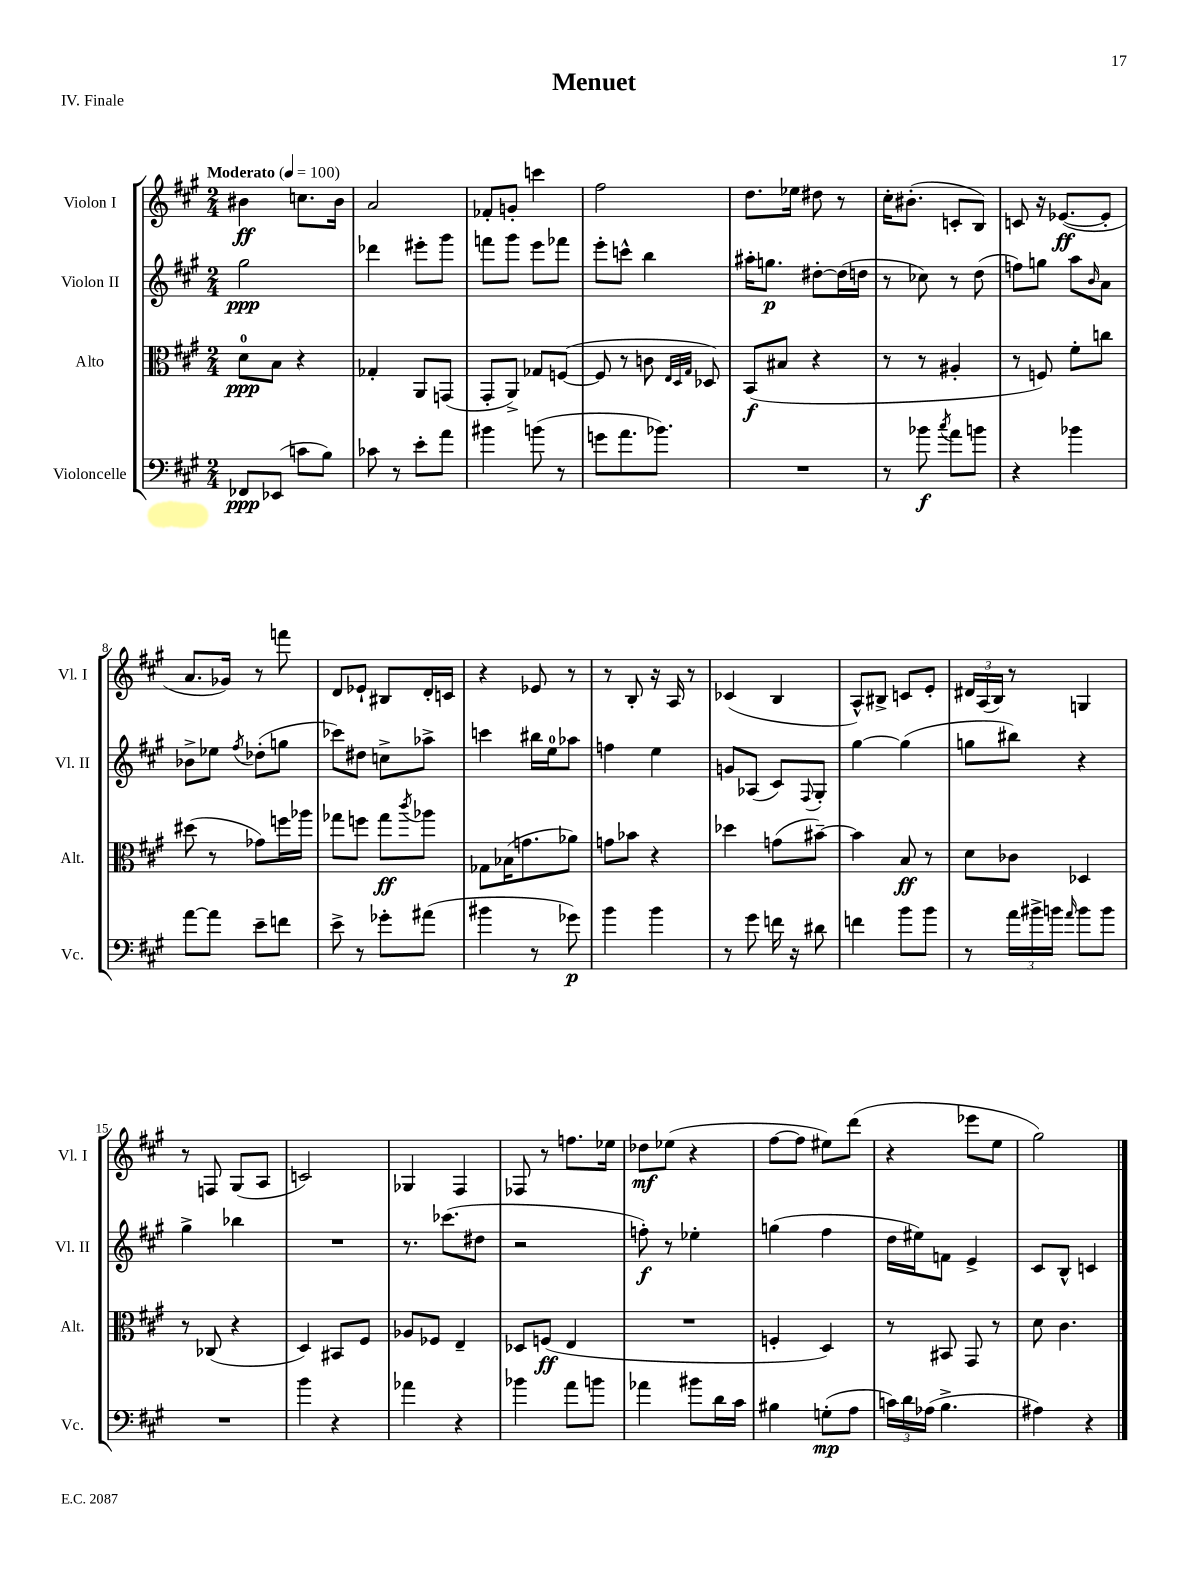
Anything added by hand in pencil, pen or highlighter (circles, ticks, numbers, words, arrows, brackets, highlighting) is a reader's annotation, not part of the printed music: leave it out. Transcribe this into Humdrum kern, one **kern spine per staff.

**kern	**kern	**kern	**kern
*staff4	*staff3	*staff2	*staff1
*clefF4	*clefC3	*clefG2	*clefG2
*k[f#c#g#]	*k[f#c#g#]	*k[f#c#g#]	*k[f#c#g#]
*M2/4	*M2/4	*M2/4	*M2/4
*MM100	*MM100	*MM100	*MM100
8FF-/L	8d\L	2gg#\	4b#\
(8EE-/J	8B\J	.	.
8c\L	4r	.	8.cc\L
8B\J)	.	.	.
.	.	.	16b#\Jk
=	=	=	=
8c-\	4G-'/	4ddd-\	2a/
8r	.	.	.
8e'\L	8AA/L	8eee#'\L	.
8a\J	(8GG/J	8ggg#\J	.
=	=	=	=
4b#\	8GG#'/L	8fff\L	8f-'/L
.	8AA^/J)	8ggg#\J	8g'/J
(8b\	8G-/L	8eee\L	4ccc\
8r	([8F/J	8fff-\J	.
=	=	=	=
8g\L	8F/]	8eee'\L	2ff#\
8.a\	8r	8ccc^^\J	.
.	8c\	4bb\	.
8.b-\J)	.	.	.
.	32qqE/LLL	.	.
.	32qqD/	.	.
.	32qqG#/JJJ	.	.
.	8D-/)	.	.
=	=	=	=
2r	(8BB/L	16aa#'\LK	8.dd\L
.	.	8.gg\J	.
.	8B#/J	.	.
.	.	.	16ee-\Jk
.	4r	[8dd#'\L	8dd#\
.	.	(16dd#\]L	8r
.	.	16dd\JJ	.
=	=	=	=
8r	8r	8r	16cc#'\LK
.	.	.	(8.b#'\J
8b-\	8r	8cc-\)	.
8qcc#/	.	.	.
8a\L	4A#'/	8r	8c'/L
8b\J	.	(8dd\	8B/J)
=	=	=	=
4r	8r	8ff\L)	8c/
.	8F/)	8gg\J	16r
.	.	.	([8.e-/L
4b-\	8f#'\L	8aa\L	.
.	.	16qqb/	.
.	8cc\J	8a\J	8e-'/]J
=	=	=	=
[8a\L	(8dd#\	8b-^\L	8.a/L
8a\]J	8r	8ee-\J	.
.	.	.	16g-/Jk)
.	.	8qff#/	.
8e~\L	8g-\L)	(8dd-'\L	8r
8f\J	16ff\L	8gg\J	8fff\
.	16aa-\JJ	.	.
=	=	=	=
8e^\	8gg-\L	8ccc-\L)	8d/L
8r	8ff\J	8dd#\J	8e-`/J
8g-'\L	8gg-\L	8cc^\L	8B#/L
.	8qccc#/	.	.
(8a#\J	8aa-\J	8aa-^\J	16d'/L
.	.	.	16c/JJ
=	=	=	=
4b#\	8G-\L	4ccc\	4r
.	(16B-\K	.	.
.	8.g\	.	.
8r	.	16bb#\LL	8e-/
.	.	16ee\J	.
8g-\)	8a-\J)	8aa-\J	8r
=	=	=	=
4b\	8g\L	4ff\	8r
.	8b-\J	.	8B'/
4b\	4r	4ee\	16r
.	.	.	16A/
.	.	.	8r
=	=	=	=
8r	4dd-\	8g/L	(4c-/
8g#\	.	(8A-/J	.
16f\	(8g\L	8c#/L)	4B/
16r	.	.	.
.	.	8qqF#/	.
8d#\	[8b#~\J)	8G#'/J	.
=	=	=	=
4f\	4b#\]	[4gg#\	8A^^/L)
.	.	.	8B#^/J
8b\L	8B/	(4gg#\]	8c/L
8b\J	8r	.	8e'/J
=	=	=	=
8r	8d\L	8gg\L	24d#/LL
.	.	.	(24A/
.	.	.	24B/JJ)
24a\LL	8c-\J	8bb#\J)	8r
24b#^\	.	.	.
24b\JJ	.	.	.
16qqa/	.	.	.
8b\L	4D-/	4r	4G/
8b\J	.	.	.
=	=	=	=
2r	8r	4gg#^\	8r
.	(8C-/	.	8F/
.	4r	4bb-\	(8G#/L
.	.	.	8A/J
=	=	=	=
4b\	4D/)	2r	2c/)
4r	8BB#/L	.	.
.	8F#/J	.	.
=	=	=	=
4a-\	8A-/L	8.r	4G-/
.	8F-/J	.	.
.	.	(8.ccc-\L	.
4r	4E~/	.	4F#/
.	.	8dd#\J	.
=	=	=	=
4b-\	8D-/L	2r	8F-/
.	(8F/J	.	8r
8a\L	4E/	.	8.ff\L
8b\J	.	.	.
.	.	.	16ee-\Jk
=	=	=	=
4a-\	2r	8ff'\)	8dd-\L
.	.	8r	(8ee-\J
8b#\L	.	4ee-'\	4r
16d\L	.	.	.
16c#\JJ	.	.	.
=	=	=	=
4B#\	4F'/	(4gg\	[8ff#\L
.	.	.	8ff#\]J
(8G'\L	4D/)	4ff#\	8ee#\L)
8A\J	.	.	(8ddd\J
=	=	=	=
24c\LL)	8r	16dd\LL	4r
24d\	.	.	.
.	.	16ee#\J)	.
(24A-\JJ	.	.	.
4.B^\	8BB#/	8f\J	.
.	8GG#/	4e^/	8eee-\L
.	8r	.	8ee\J
=	=	=	=
4A#\)	8d\	8c#/L	2gg#\)
.	4.c#\	8B^^/J	.
4r	.	4c/	.
==	==	==	==
*-	*-	*-	*-
